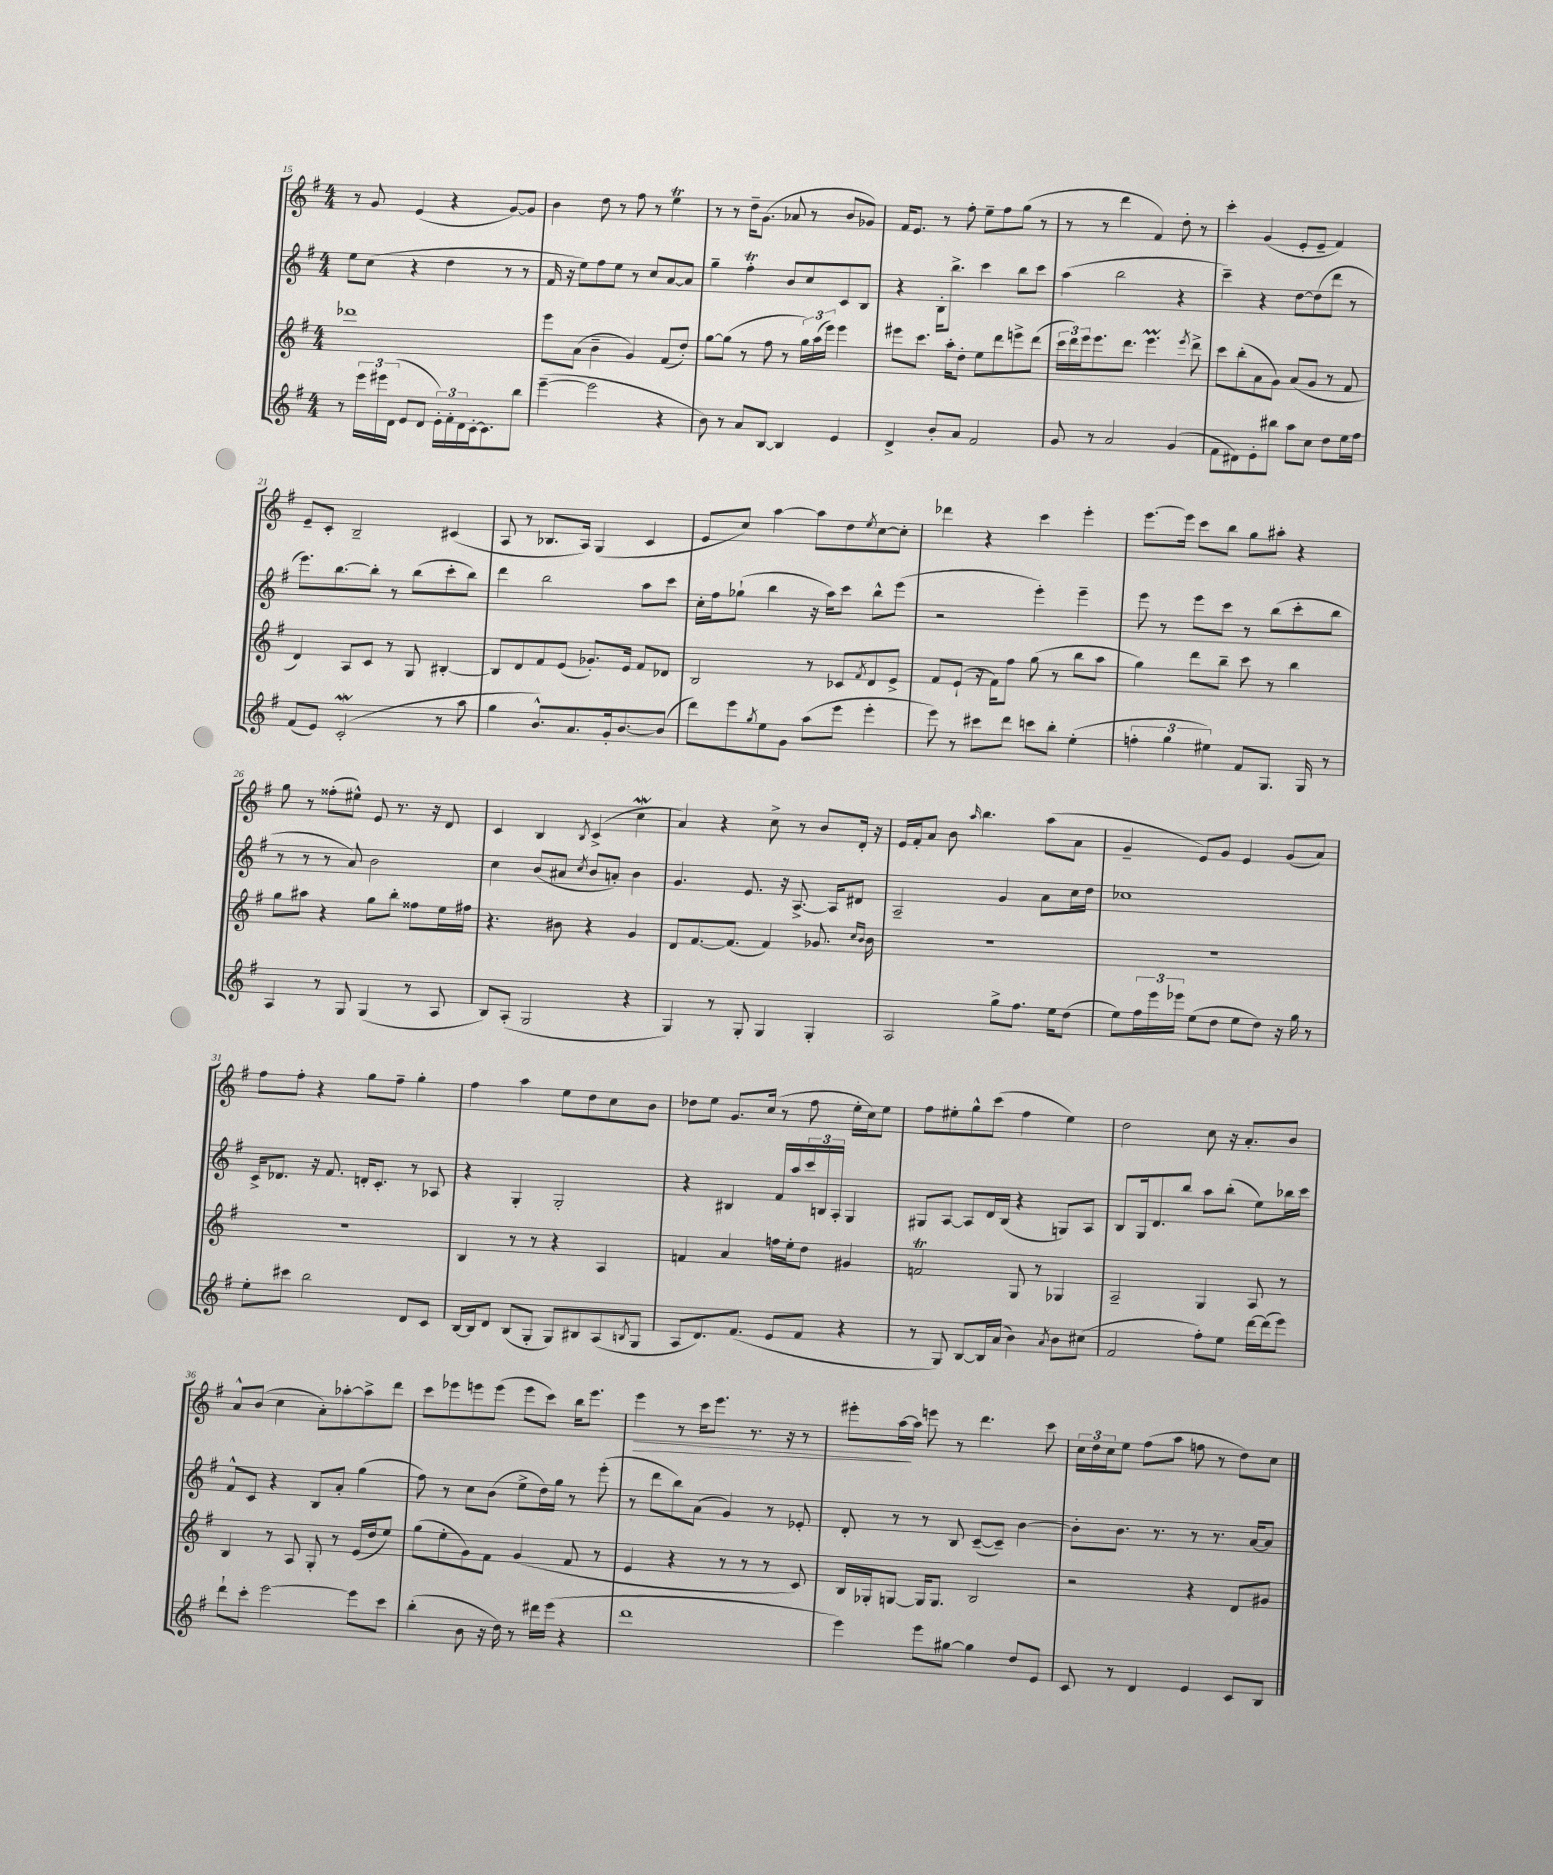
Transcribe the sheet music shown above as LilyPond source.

<<
\new StaffGroup <<
\new Staff = "s0" {
    \clef treble \key g \major \numericTimeSignature \time 4/4
    r8 g'8 e'4( r4 g'8~) g'8 |
    b'4 d''8 r8 fis''8 r8 e''4\trill |
    r8 r8 d''16-- g'8.( aes'8 r8 b'8 ges'8) |
    fis'16 e'8. r8 fis''8-. e''8-- fis''8 g''8( r8 |
    r8 r8 d'''4 fis'4) d''8-. r8 |
    c'''4-. g'4( e'8-. e'8-- fis'4) |
    e'8-- c'8-. b2-- cis'4( |
    a8 r8 bes8. a16) g4( c'4 |
    e'8 c''8) a''4~ a''8 d''8 \acciaccatura { e''8 } c''8~ c''8-. |
    des'''4 r4 c'''4 e'''4-. |
    e'''8.~ e'''16 c'''8 b''8 g''8 ais''8-. r4 |
    g''8 r8 fisis''8-.( eis''8-^) e'8 r8. r16 d'8 |
    c'4 b4 \acciaccatura { b8 } c'4->( c''4\mordent |
    a'4) r4 c''8-> r8 b'8 d'16-. r16 |
    e'16 fis'16-. a'8 b'8 \grace { a''16 } b''4. a''8( a'8 |
    g'4-- e'8) g'8 e'4 g'8( a'8) |
    fis''8 fis''8-. r4 g''8 fis''8-- g''4-. |
    fis''4 a''4 e''8 d''8 c''8 b'8 |
    des''8 e''8 g'8. c''16( r8 fis''8 e''16-. c''16) e''8 |
    fis''8 eis''8-. g''8-^ c'''8( fis''4 eis''4) |
    d''2 c''8 r16 a'8.-. b'8 |
    a'8-^ b'8( c''4 a'8-.) aes''8~-. aes''8-> d'''8 |
    c'''8 ees'''8 e'''8 e'''8( e'''8 c'''8) b''16 e'''8. |
    e'''4\> r8 c'''16 e'''8. r8. r16 r8 |
    eis'''8-. a''16~\! a''16 e'''8 r8 d'''4. c'''8 |
    \tuplet 3/2 { c''16 d''16 c''16 } e''8 fis''8( a''8 f''8 r8 d''8) c''8 \bar "|." |
}
\new Staff = "s1" {
    \clef treble \key g \major \numericTimeSignature \time 4/4
    e''8 c''8( r4 d''4 r8 r8 |
    fis'16 r16 e''8) fis''8 e''8 r8 c''8 a'8~ a'8 |
    g''4-- fis''4-.\trill b'8 c''8 c'8 b8 |
    r4 b16-. b''8.-> c'''4 b''8 c'''8 |
    a''4( b''2 r4 |
    c'''4--) r4 d''8~ d''8( d'''8 r8 |
    e'''8.) b''8.~ b''8-. r8 b''8( c'''8-. b''8) |
    d'''4 b''2 a''8 c'''8 |
    c''16-. fis''16 ges''8-!( b''4 r16 a''16) c'''8 b''8-^ e'''8( |
    r2 e'''4-.) e'''4-- |
    e'''8 r8 e'''8 c'''8 r8 b''8( c'''8-. b''8 |
    r8 r8 r8 a'8) b'2 |
    c''4 b'8( ais'8 \acciaccatura { c''8 } b'8 a'8-.) b'4 |
    g'4. e'8. r16 a8.~-> a16 dis'8 |
    a2-- g'4 a'8 c''16 d''16 |
    ces''1 |
    c'16-> des'8. r16 fis'8. d'16-. c'8.-. r8 aes8 |
    r4 g4-. g2-. |
    r4 bis4 fis'16 a''16 \tuplet 3/2 { c'''16 b16 a16-. } g4 |
    gis8 a8~ a8 d'16 b16( r4 g8) a8 |
    b8 g16 d'8. b''8 a''8 b''8-.( e''8) bes''16 c'''16 |
    fis'8-^ c'8 r4 b8 a'8-. g''4( |
    fis''8) r8 c''8 b'8( e''8-> d''16) g''16 r8 e'''8-.( |
    r8 d'''8 b''8) a'8( g'4) r8 ees'8-. |
    d'8-. r8 r8 b8 c'8~--( c'8--) b'4~ |
    b'8-. b'8. r8. r8 r8. a'16~ a'8 \bar "|." |
}
\new Staff = "s2" {
    \clef treble \key g \major \numericTimeSignature \time 4/4
    des'''1 |
    e'''8 a'8( b'4-- g'4) fis'8( d''8-.) |
    g''8~ g''8( r8 fis''8 r8 \tuplet 3/2 { g''16) a''16( e'''16) } e'''4 |
    eis'''8 c'''8. a''16-. d''8-. e''8 d'''8 e'''8-> d'''8( |
    \tuplet 3/2 { c'''16 d'''16) e'''16 } e'''8. d'''8. e'''4.\prall \acciaccatura { e'''8 } d'''8-> |
    c'''8 b''8-.( a'8 g'8) a'8( g'8 r8 fis'8 |
    d'4) a8 c'8 r8 g8 bis4~-. |
    bis8 d'8 fis'8 e'8( ges'8.-.) e'16 fis'8 des'8 |
    b2 r8 ces'8 \acciaccatura { fis'8 } d'8 e'8-> |
    fis'8 e'8-!( r16 fis'16) fis''8 g''8( r8 b''8 a''8 |
    g''4) d'''8 b''8-- c'''8 r8 b''4 |
    g''8 ais''8 r4 g''8 b''8-. fisis''8 e''16 fis''16 |
    r4. bis'8 r4 g'4 |
    d'8 fis'8.~ fis'8.( fis'4) ges'8. \grace { c''16 b'16 } b'16 |
    R1 |
    R1 |
    R1 |
    b4 r8 r8 r4 a4 |
    f'4 a'4 f''16 e''16-. d''8 gis'4 |
    f'2\trill g8 r8 ges4 |
    a2-- g4 a8 r8 |
    b4 r8 a8 g8-. r8 e'16( d''16 e''8) |
    g''8( e''8-. g'8) fis'8 g'4( fis'8 r8 |
    e'4 r4 r8 r8 r8 c'8) |
    b16 ges16-. g8~ g16 g8. b2 |
    r2 r4 d'8 gis'8 \bar "|." |
}
\new Staff = "s3" {
    \clef treble \key g \major \numericTimeSignature \time 4/4
    r8 \tuplet 3/2 { e'''16 eis'''16 d'16( } e'8 d'8 \tuplet 3/2 { e'16-.) fis'16-. d'16 } c'16~-. c'8. b''8 |
    e'''4~--( e'''2 r4 |
    b'8) r8 a'8 b8~ b4 e'4 |
    d'4-> b'8-. a'8 fis'2 |
    g'8 r8 a'2 g'4( |
    fis'8 dis'8) e'8-. bis''8 a''8 c''8 d''8 e''16 fis''16 |
    fis'8( e'8) c'2-.\mordent( r8 a''8 |
    g''4 b'8.-^) a'8. g'16-. b'8.~ b'8( |
    d'''8) e'''8 \acciaccatura { g''8 } e''8 g'8 a''8( e'''8 e'''4-. |
    e'''8) r8 cis'''8 d'''8 c'''8 b''8-. e''4-.( |
    \tuplet 3/2 { f''4-. g''4 eis''4) } fis'8 g8. g16 r8 |
    a4 r8 g8 g4( r8 a8 |
    b8) a8-.( g2 r4 |
    g4) r8 g8-. g4 g4-. |
    a2 g''8-> fis''8. e''16 d''8( |
    e''8) \tuplet 3/2 { fis''16 e'''16 ees'''16 } e''8( d''8 e''8 d''8) r16 g''16 r8 |
    e''8-. cis'''8 b''2 d'8 c'8 |
    b16~ b16 d'8 b8( g8-. g8) bis8 a8( \acciaccatura { b8 } g8 |
    a8 d'8.) fis'8.( e'8 fis'8 r4 |
    r8 g8) b8~ b16 a'16( b'4) \acciaccatura { a'8 } b'8 cis''8( |
    fis'2 fis''8-.) e''8 d'''16~ d'''16( e'''8) |
    d'''8-! c'''8-. e'''2~ e'''8 c'''8 |
    b''4-.( b'8 r16 d''16) r8 dis'''16 e'''16( r4 |
    d'''1 |
    e'''4) e'''8 gis''8~ gis''4 d''8 e'8 |
    c'8 r8 d'4 e'4 c'8 b8 \bar "|." |
}
>>
>>
\layout { \context { \Score currentBarNumber = #15 } }
